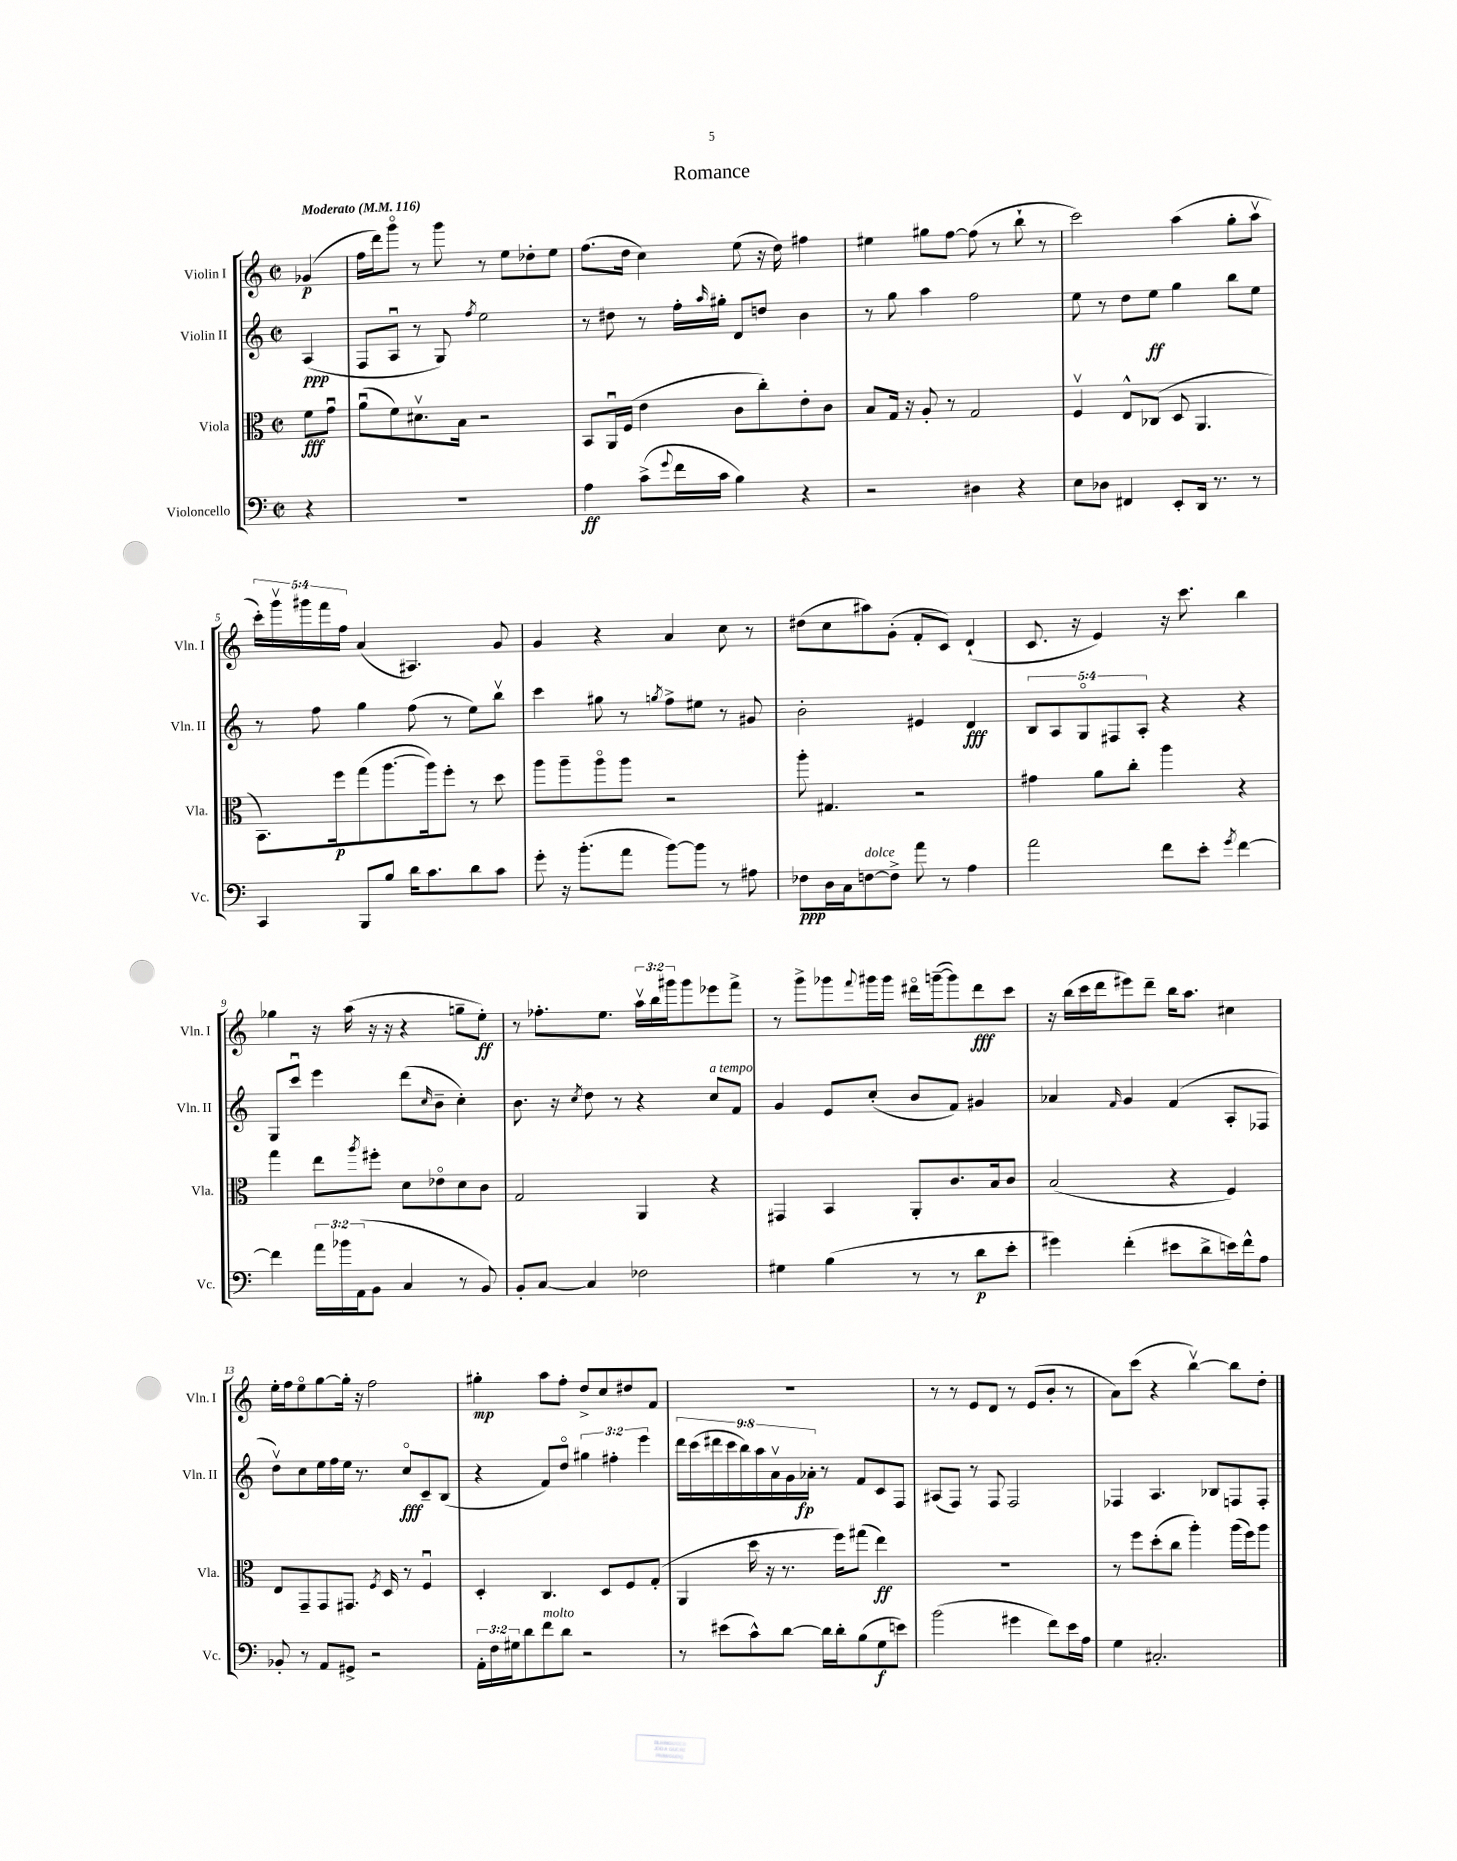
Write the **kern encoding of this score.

**kern	**kern	**kern	**kern
*staff4	*staff3	*staff2	*staff1
*clefF4	*clefC3	*clefG2	*clefG2
*k[]	*k[]	*k[]	*k[]
*M2/2	*M2/2	*M2/2	*M2/2
*met(c|)	*met(c|)	*met(c|)	*met(c|)
*MM116	*MM116	*MM116	*MM116
4r	8f	(4A	(4g-
.	8gu	.	.
=	=	=	=
1r	(8au	8F	16ff
.	.	.	16ddd)
.	8f)	8Au	8gggo
.	8.d#v	8r	8r
.	.	8G)	8ggg
.	16B	.	.
.	.	8qff	.
.	2r	2ee	8r
.	.	.	8ee
.	.	.	8dd-'
.	.	.	8ee
=	=	=	=
4A	8BB	8r	(8.ff
.	16AAu	8dd#	.
.	(16F	.	16dd
(8c^	4e	8r	4cc)
8qqg	.	.	.
16f	.	16ff'	.
.	.	16qqaa	.
16c	.	16gg#'	.
4B)	8c	8d	(8ee
.	8cc')	8dd	16r
.	.	.	16dd)
4r	8e'	4b	4ff#
.	8c	.	.
=	=	=	=
2r	8B	8r	4ee#
.	16G	8gg	.
.	16r	.	.
.	8A'	4aa	8gg#
.	8r	.	[8ff
4D#	2G	2ff	(8ff]
.	.	.	8r
4r	.	.	8bb`
.	.	.	8r
=	=	=	=
8E	4Fv	8ee	2ccc)
8D-	.	8r	.
4FF#	8E^^	8dd	.
.	(8C-	8ee	.
8EE'	8D	4gg	(4aa
16DD	4.AA	.	.
8.r	.	.	.
.	.	8bb	8gg'
8r	.	8ee	8aav
=	=	=	=
4CC	8.BB)	8r	20ccc')
.	.	.	20gggv
.	.	.	20ggg#
.	.	8ff	.
.	.	.	20fff
.	16ff	.	.
.	.	.	20ff
8BBB	(8gg	4gg	(4a
8B	[8.aa	.	.
16d	.	(8ff	4.A#)
8.c	16aa])	.	.
.	8ff'	8r	.
8d	8r	8ee)	.
8c	8dd	8bbv	8g
=	=	=	=
8g'	8aa	4ccc	4g
16r	8aa~	.	.
(8.b'	.	.	.
.	8aao	8gg#	4r
8a	8aa	8r	.
.	.	8qgg	.
[8b)	2r	8ff^	4a
8b]	.	8ee#	.
8r	.	8r	8cc
8A#	.	8g#	8r
=	=	=	=
8F-	8aa'	2b'	(8dd#
16D	4.G#	.	8cc
16C	.	.	.
[8F	.	.	8aa#)
8F^]	.	.	(8g'
8a	2r	4e#	8f'
8r	.	.	8c)
4A	.	4d	(4d`
=	=	=	=
2a	4g#	10B	8.c
.	.	10A	.
.	.	.	16r
.	.	10Go	.
.	8a	.	4e)
.	.	10F#	.
.	8cc'	.	.
.	.	10A'	.
8f	4aa	4r	16r
.	.	.	8.ccc
8e'	.	.	.
8qg	.	.	.
[4f	4r	4r	4bb
=	=	=	=
4f]	4gg	8G	4gg-
.	.	8cccu	.
24a	8ee	4eee	16r
24b-	.	.	.
.	.	.	(16aa
(24AA	.	.	.
.	8qaa	.	.
8BB	8ff#'	.	16r
.	.	.	16r
4C	8d	(8ddd	4r
.	.	16qqcc	.
.	8e-o	8b~	.
8r	8d	4cc')	8gg~
8BB)	8c	.	8ee')
=	=	=	=
8BB'	2G	8.b	8r
[8C	.	.	8.ff-'
.	.	16r	.
.	.	8qcc	.
4C]	.	8dd	.
.	.	.	8.ee
.	.	8r	.
2F-	4AA	4r	24aav
.	.	.	24bb
.	.	.	24ggg#
.	.	.	8ggg#
.	4r	8cc	8eee-
.	.	8f	8fff^
=	=	=	=
4G#	4GG#	4g	8r
.	.	.	8ggg^
(4B	4BB	8e	8ggg-
.	.	.	8qqfff
.	.	(8cc'	16ggg#
.	.	.	16ggg#
8r	8AA'	8b	16ddd#o
.	.	.	([16ggg~
8r	8.c	8f)	8ggg])
8d	.	4g#	8ddd#
.	16B	.	.
8e'	8c	.	8ccc
=	=	=	=
4g#)	(2B	4a-	16r
.	.	.	(16bb
.	.	.	16ccc
.	.	.	16ddd
.	.	16qqf	.
(4f'	.	4g	8eee#)
.	.	.	8ddd~
8e#	4r	(4f	16bb
.	.	.	8.aa
8d^	.	.	.
16e)	4F)	8A'	4cc#
16f^^	.	.	.
8A	.	8F-	.
=	=	=	=
8BB-'	8E	8ddv)	16ee'
.	.	.	16ff
8r	8GG~	8cc	8eeo
8AA	8GG	16ee	[8gg
.	.	16ff	.
8GG#^	8.GG#	16ee	16gg']
.	.	8.r	16r
2r	.	.	2ff
.	8qF	.	.
.	16D	.	.
.	8r	8cco	.
.	4Fu	8c~	.
.	.	(8B	.
=	=	=	=
24AA'	4D'	4r	4gg#'
24F	.	.	.
24G#	.	.	.
8d	.	.	.
8f	4.C	8f)	8aa
8d	.	8ddo	8ff'
2r	.	6gg#	8dd^
.	8D	.	8cc
.	.	6ff#'	.
.	8F	.	8dd#
.	.	6eee	.
.	(8G'	.	8f
=	=	=	=
8r	4AA	18ddd	1r
.	.	(18ccc	.
.	.	18ddd#	.
(8e#	.	.	.
.	.	18ccc	.
.	.	18bb)	.
8c^^)	16dd	.	.
.	.	18aa	.
.	16r	.	.
.	.	18av	.
[8d	8.r	.	.
.	.	18g	.
.	.	18a-'	.
16d]	.	8r	.
16d'	16ff)	.	.
(8B	(8gg#	8f	.
8G	4ee)	8c	.
8e)	.	8F	.
=	=	=	=
(2b	1r	(8A#	8r
.	.	8F)	8r
.	.	8r	8e
.	.	8F	8d
4g#	.	2F	8r
.	.	.	(8e
8f)	.	.	8b'
16e	.	.	8r
16A	.	.	.
=	=	=	=
4G	8r	4F-	8a)
.	8ff	.	(8ccc
2.C#'	(8dd'	4.A	4r
.	8cc	.	.
.	4aa')	.	[4bbv)
.	.	8B-	.
.	(16aa	8F	8bb]
.	16ff)	.	.
.	8aa	8F'	8dd'
==	==	==	==
*-	*-	*-	*-
